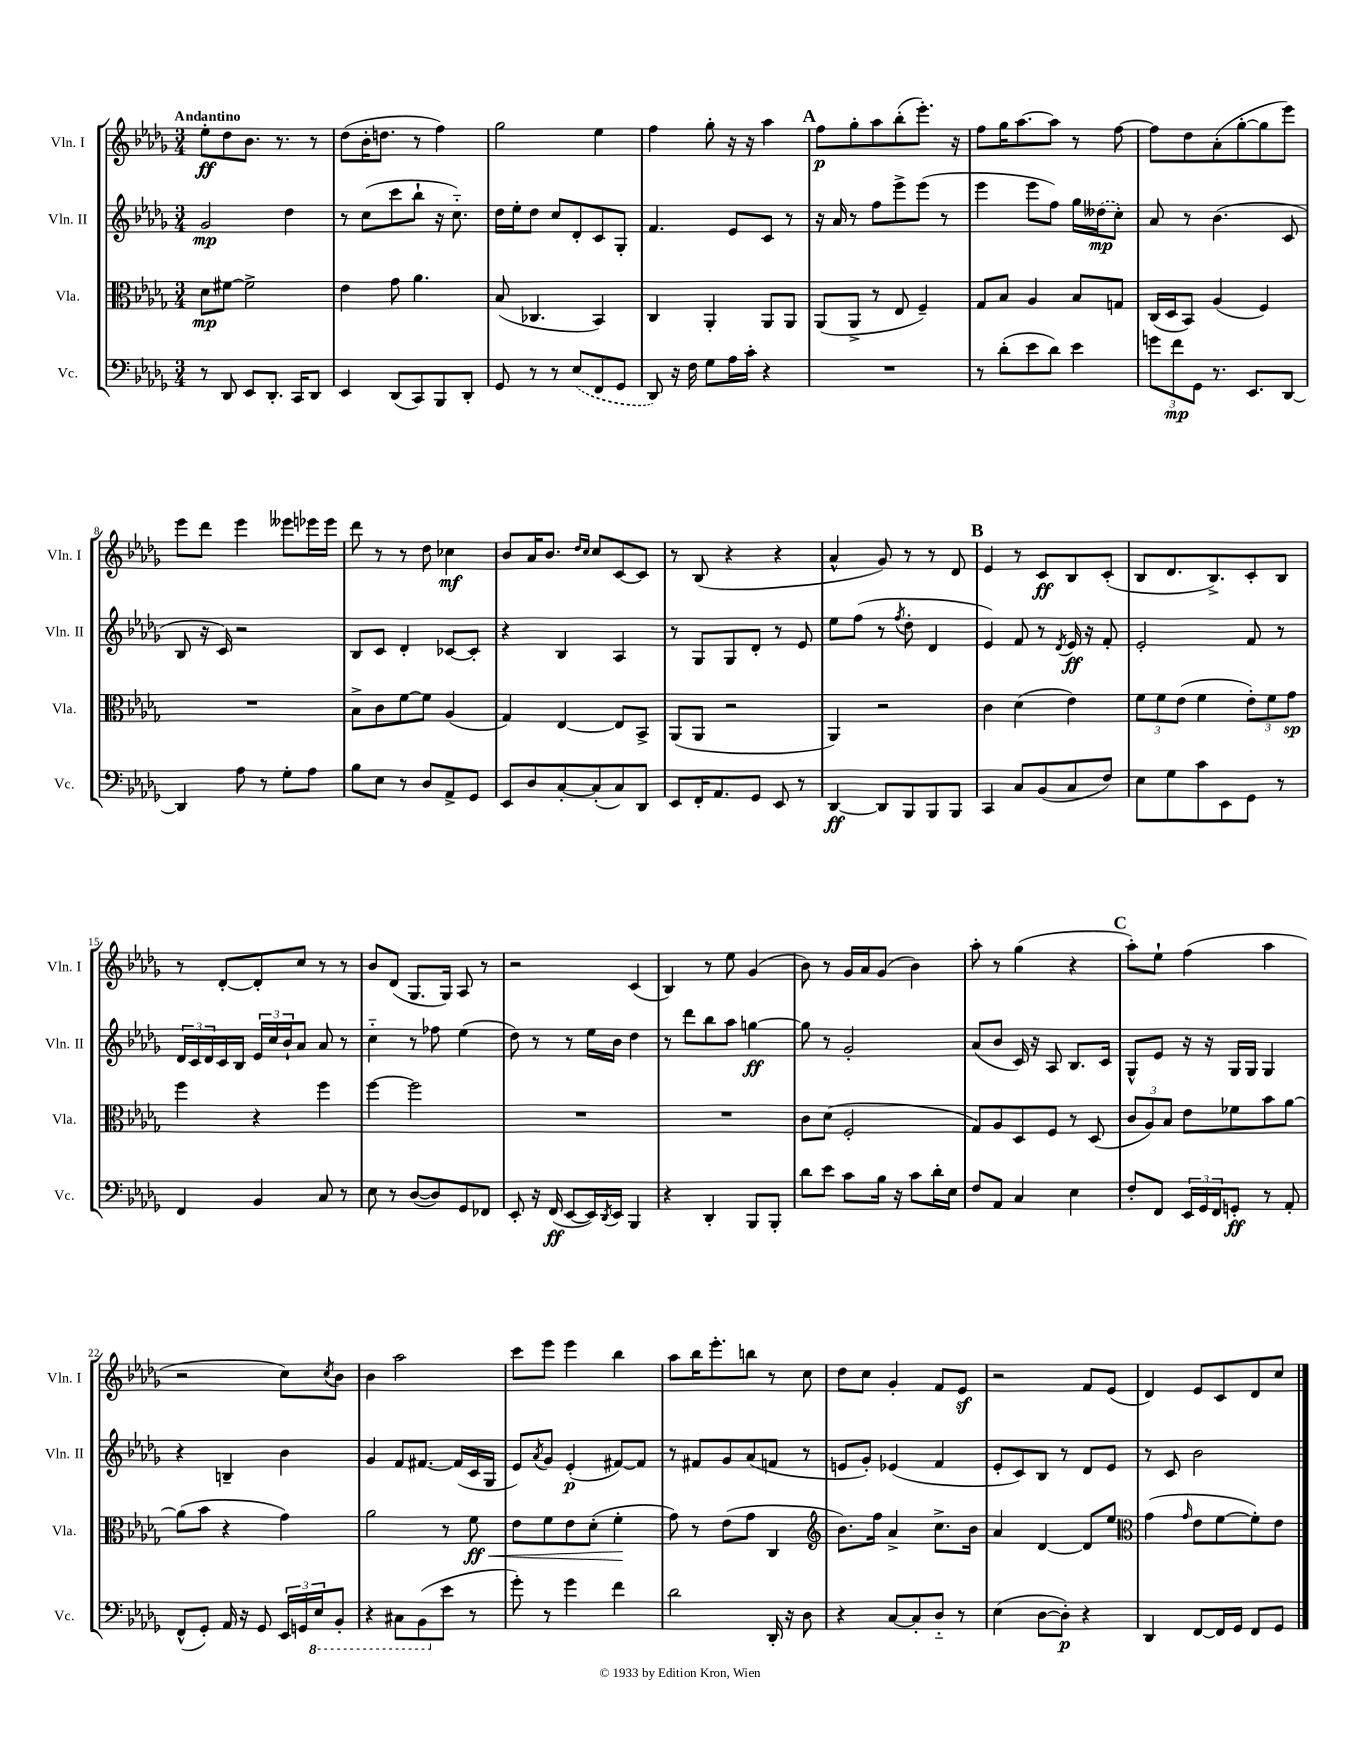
<<
\new StaffGroup <<
\new Staff = "s0" \with { instrumentName = "Vln. I" shortInstrumentName = "Vln. I" } {
    \clef treble \key des \major \numericTimeSignature \time 3/4 \tempo "Andantino"
    ees''8-.\ff des''8 bes'8. r8. r8 |
    des''8( bes'16-. d''8. r8 f''4) |
    ges''2 ees''4 |
    f''4 ges''8-. r16 r16 aes''4 |
    \mark \markup { \bold "A" } f''8\p ges''8-. aes''8 bes''8-.( ees'''8.-.) r16 |
    f''8 ges''16 aes''8.~ aes''8 r8 f''8~ |
    f''8 des''8 aes'8-.( ges''8~-. ges''8 ees'''8) |
    ees'''8 des'''8 ees'''4 eeses'''8 ees'''16 ees'''16 |
    des'''8 r8 r8 des''8 ces''4\mf |
    bes'8 aes'16 bes'8. \grace { des''16 c''16 } c''8 c'8~ c'8 |
    r8 bes8( r4 r4 |
    aes'4-^ ges'8) r8 r8 des'8 |
    \mark \markup { \bold "B" } ees'4 r8 c'8\ff bes8 c'8-.( |
    bes8 des'8. bes8.->) c'8-. bes8 |
    r8 des'8~-. des'8-. c''8 r8 r8 |
    bes'8 des'8( ges8. ges16) aes8 r8 |
    r2 c'4( |
    bes4) r8 ees''8 ges'4( |
    bes'8) r8 ges'16 aes'16 ges'8( bes'4) |
    aes''8-. r8 ges''4( r4 |
    \mark \markup { \bold "C" } aes''8-.) ees''8-! f''4( aes''4 |
    r2 c''8) \acciaccatura { c''8 } bes'8 |
    bes'4 aes''2 |
    c'''8 ees'''8 ees'''4 bes''4 |
    aes''8 bes''16 ees'''8.-. b''8 r8 c''8 |
    des''8 c''8 ges'4-. f'8 ees'8\sf |
    r2 f'8 ees'8( |
    des'4) ees'8 c'8 des'8 c''8 \bar "|." |
}
\new Staff = "s1" \with { instrumentName = "Vln. II" shortInstrumentName = "Vln. II" } {
    \clef treble \key des \major \numericTimeSignature \time 3/4
    ges'2\mp des''4 |
    r8 c''8( c'''8 bes''8-! r16 c''8.-_) |
    des''16 ees''16-. des''8 c''8 des'8-. c'8 ges8-. |
    f'4. ees'8 c'8 r8 |
    \mark \markup { \bold "A" } r16 aes'16 r8 f''8 ees'''8-> ees'''8( r8 |
    ees'''4 ees'''8 f''8) ges''16 \once \slurDashed deses''16\mp( c''8-.) |
    aes'8 r8 bes'4.( c'8 |
    bes8 r16 c'16) r2 |
    bes8 c'8 des'4-. ces'8~ ces'8-. |
    r4 bes4 aes4 |
    r8 ges8 ges8 des'8-. r8 ees'8 |
    ees''8 f''8( r8 \acciaccatura { f''8 } des''8-. des'4 |
    \mark \markup { \bold "B" } ees'4) f'8 r8 \acciaccatura { des'8 } ees'16\ff r16 f'8-. |
    ees'2-. f'8 r8 |
    \tuplet 3/2 { des'16 c'16 des'16 } c'16 bes16 \tuplet 3/2 { ees'16 c''16 bes'16-! } aes'8 aes'8 r8 |
    c''4-_ r8 fes''8 ees''4( |
    des''8) r8 r8 ees''16 bes'16 des''4 |
    r8 des'''8 bes''8 aes''8 g''4~\ff |
    g''8 r8 ges'2-. |
    aes'8( bes'8 c'16) r16 aes8 bes8. c'16 |
    \mark \markup { \bold "C" } ges8-^ ees'8 r16 r16 ges16 ges16 ges4 |
    r4 b4-- bes'4 |
    ges'4 f'8 fis'8.~ fis'16( c'16 ges16 |
    ees'8) \acciaccatura { aes'8 } ges'8 ees'4-.\p( fis'8~) fis'8 |
    r8 fis'8 ges'8 aes'8( f'8 r8 |
    e'8 ges'8-.) ees'4( f'4 |
    ees'8-. c'8) bes8 r8 des'8 ees'8 |
    r8 c'8 bes'2 \bar "|." |
}
\new Staff = "s2" \with { instrumentName = "Vla." shortInstrumentName = "Vla." } {
    \clef alto \key des \major \numericTimeSignature \time 3/4
    des'8\mp fis'8~ fis'2-> |
    ees'4 ges'8 aes'4. |
    bes8( ces4. bes,4) |
    c4 aes,4-. aes,8 aes,8 |
    \mark \markup { \bold "A" } aes,8( aes,8-> r8 ees8 f4--) |
    ges8 bes8 aes4 bes8 g8 |
    c16( des16 bes,8) aes4( f4) |
    R2. |
    bes8-> c'8 f'8~ f'8 aes4( |
    ges4) ees4~ ees8 bes,8-> |
    aes,8( aes,8 r2 |
    aes,4) r2 |
    \mark \markup { \bold "B" } c'4 des'4( ees'4) |
    \tuplet 3/2 { f'8 f'8 ees'8( } f'4 \tuplet 3/2 { ees'8-.) f'8 ges'8\sp } |
    f''4 r4 f''4 |
    f''4~ f''2 |
    R2. |
    R2. |
    c'8 des'8( f2-. |
    ges8) aes8 des8 f8 r8 des8( |
    \mark \markup { \bold "C" } \tuplet 3/2 { c'8 aes8) bes8 } ees'8 fes'8 bes'8 aes'8~ |
    aes'8( bes'8 r4 ges'4) |
    aes'2 r8 f'8\ff\< |
    ees'8 f'8 ees'8 des'8-.( f'4-.\! |
    ges'8) r8 ees'8( ges'8 c4 |
    \clef treble bes'8.) f''16 aes'4-> c''8.-> bes'16 |
    aes'4 des'4~ des'8 ees''8 |
    \clef alto ges'4( \grace { ges'16 } ees'8 f'8~ f'8-.) ees'8 \bar "|." |
}
\new Staff = "s3" \with { instrumentName = "Vc." shortInstrumentName = "Vc." } {
    \clef bass \key des \major \numericTimeSignature \time 3/4
    r8 des,8 ees,8 des,8.-. c,16 des,8 |
    ees,4 des,8( c,8) bes,,8 des,8-. |
    ges,8 r8 r8 \once \slurDashed ees8( f,8 ges,8 |
    des,8) r16 f16 ges8 aes16 c'16-. r4 |
    \mark \markup { \bold "A" } R2. |
    r8 des'8-.( ees'8 des'8) ees'4 |
    \tuplet 3/2 { g'8 f'8\mp ges,8 } r8. ees,8. des,8~ |
    des,4 aes8 r8 ges8-. aes8 |
    bes8 ees8 r8 des8 aes,8-> ges,8 |
    ees,8 des8 c8~-. c8-.( c8) des,8 |
    ees,8 f,16-. aes,8. ges,8 ees,8 r8 |
    des,4~\ff des,8 bes,,8 bes,,8 bes,,8 |
    \mark \markup { \bold "B" } c,4 c8 bes,8( c8 f8) |
    ees8 ges8 c'8 ees,8 ges,8 r8 |
    f,4 bes,4 c8 r8 |
    ees8 r8 des8~( des8) ges,8 fes,8 |
    ees,8-. r16 f,16\ff( ees,8~ ees,16) \acciaccatura { des,8 } ees,16 bes,,4 |
    r4 des,4-. bes,,8 bes,,8-. |
    des'8 ees'8 c'8 bes16 r16 c'8 des'16-. ees16 |
    f8 aes,8 c4 ees4 |
    \mark \markup { \bold "C" } f8-. f,8 \tuplet 3/2 { ees,16 ges,16 f,16 } g,8-.\ff r8 aes,8-. |
    f,8-^( ges,8-.) aes,16 r16 ges,8 \tuplet 3/2 { ees,16 g,16 \ottava #-1 ees,16 } bes,,8-. |
    r4 cis,8 bes,,8( \ottava #0 ees'8 r8 |
    ges'8-.) r8 ges'4 f'4 |
    des'2 des,16-. r16 des8 |
    r4 c8~ c8-. des8-_ r8 |
    ees4( des8~ des8-.\p) r4 |
    des,4 f,8~ f,16 ges,16 f,8 ges,8 \bar "|." |
}
>>
>>
